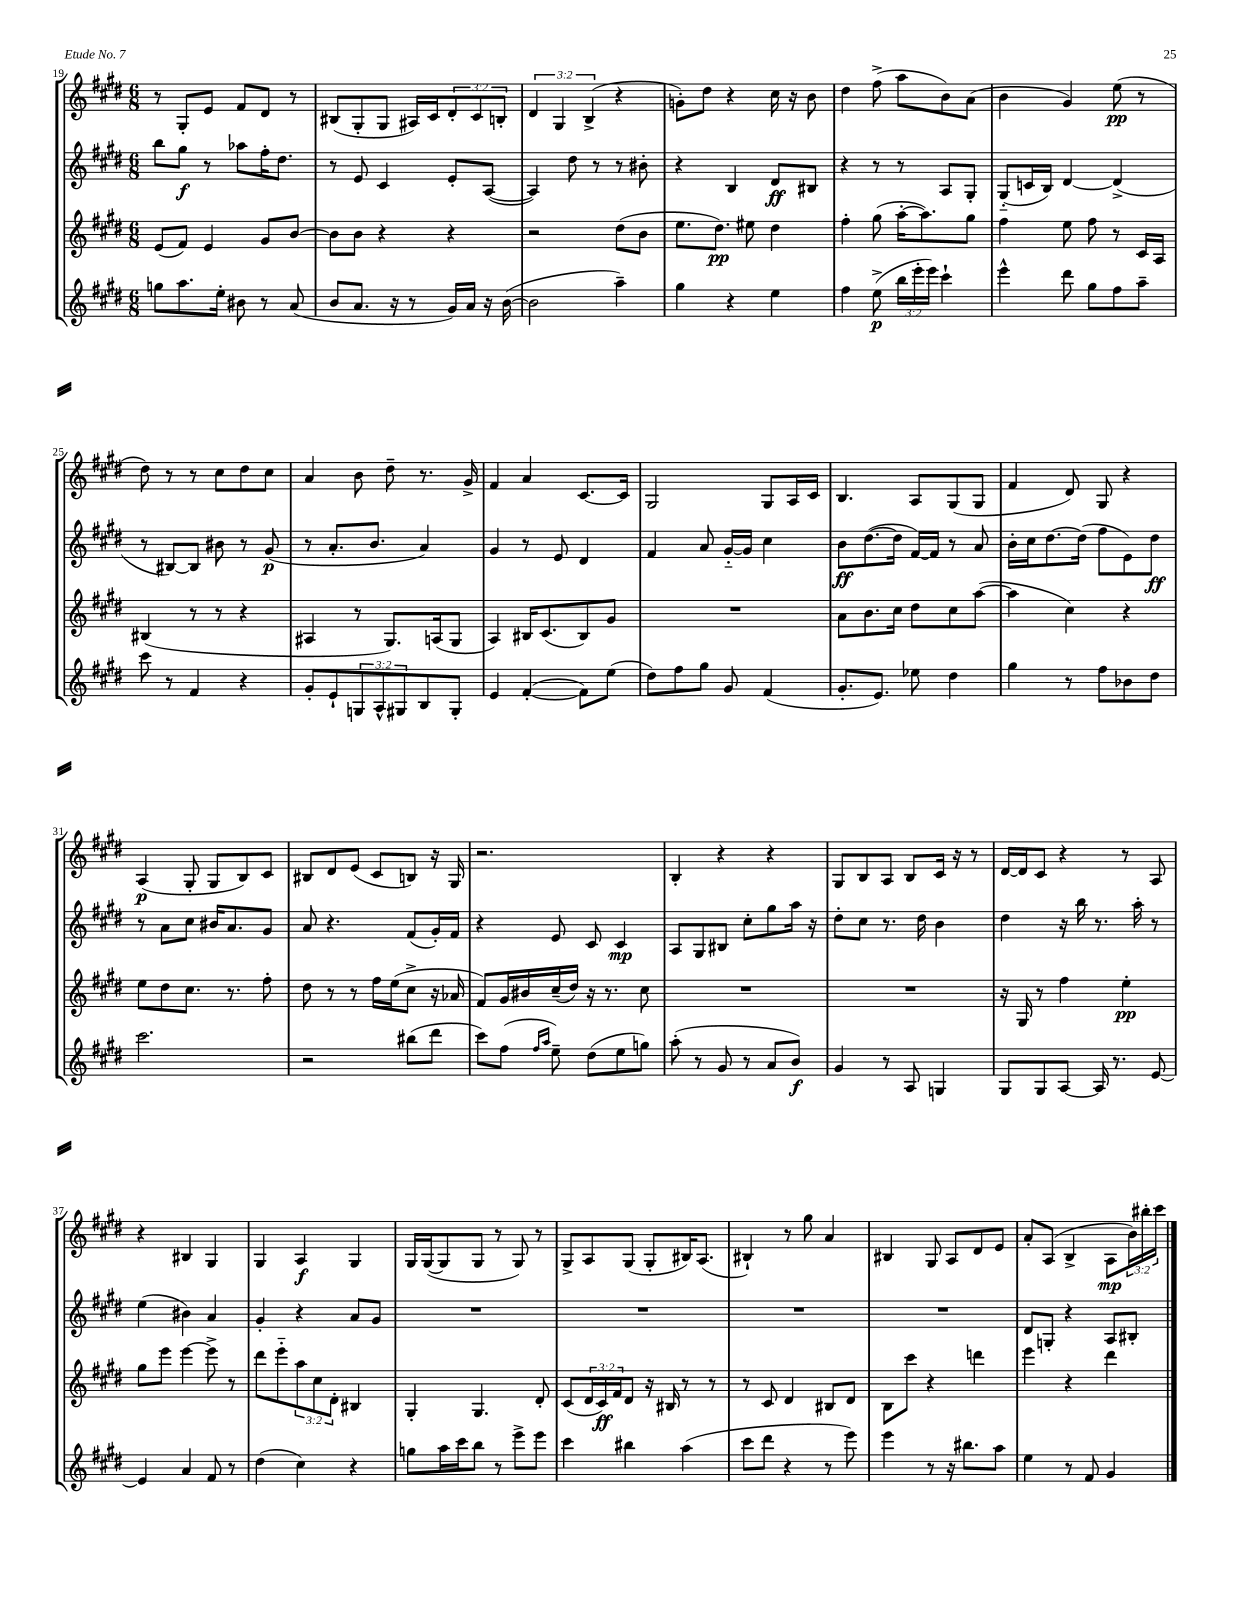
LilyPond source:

<<
\new StaffGroup <<
\new Staff = "s0" {
    \clef treble \key e \major \numericTimeSignature \time 6/8 \override Staff.TupletNumber.text = #tuplet-number::calc-fraction-text
    r8 gis8-. e'8 fis'8 dis'8 r8 |
    bis8( gis8-. gis8 ais16) cis'16 \tuplet 3/2 { dis'8-. cis'8 b8-. } |
    \tuplet 3/2 { dis'4 gis4 b4->( } r4 |
    g'8-.) dis''8 r4 cis''16 r16 b'8 |
    dis''4 fis''8->( a''8 b'8) a'8( |
    b'4 gis'4) e''8\pp( r8 |
    dis''8) r8 r8 cis''8 dis''8 cis''8 |
    a'4 b'8 dis''8-- r8. gis'16-> |
    fis'4 a'4 cis'8.~ cis'16 |
    gis2 gis8 a16 cis'16 |
    b4. a8 gis8( gis8 |
    fis'4 dis'8) gis8 r4 |
    a4\p( gis8-. gis8 b8) cis'8 |
    bis8 dis'8 e'8( cis'8 b8) r16 gis16 |
    r2. |
    b4-. r4 r4 |
    gis8 b8 a8 b8 cis'16 r16 r8 |
    dis'16~ dis'16 cis'8 r4 r8 a8 |
    r4 bis4 gis4 |
    gis4 a4\f gis4 |
    gis16 gis16~( gis8 gis8 r8 gis8) r8 |
    gis8-> a8 gis8( gis8-. bis16) a8.( |
    bis4-!) r8 gis''8 a'4 |
    bis4 gis8 a8 dis'8 e'8 |
    a'8-. a8( b4-> a8\mp \tuplet 3/2 { b'16) bis''16-. cis'''16 } \bar "|." |
}
\new Staff = "s1" {
    \clef treble \key e \major \numericTimeSignature \time 6/8
    b''8 gis''8\f r8 aes''8 fis''16-. dis''8. |
    r8 e'8 cis'4 e'8-. a8~( |
    a4) dis''8 r8 r8 bis'8-. |
    r4 b4 dis'8\ff bis8 |
    r4 r8 r8 a8 gis8-. |
    gis8-_( c'16 b16) dis'4~ dis'4->( |
    r8 bis8~) bis8 bis'8 r8 gis'8\p( |
    r8 a'8.-. b'8. a'4) |
    gis'4 r8 e'8 dis'4 |
    fis'4 a'8 gis'16~-_ gis'16 cis''4 |
    b'8\ff dis''8.~( dis''16 fis'16~) fis'16 r8 a'8 |
    b'16-. cis''16 dis''8.~ dis''16( fis''8 e'8) dis''8\ff |
    r8 a'8 cis''8 bis'16 a'8. gis'8 |
    a'8 r4. fis'8( gis'16-.) fis'16 |
    r4 e'8 cis'8 cis'4\mp |
    a8 gis8 bis8 cis''8-. gis''8 a''16 r16 |
    dis''8-. cis''8 r8. dis''16 b'4 |
    dis''4 r16 b''16 r8. a''16-. r8 |
    e''4( bis'4) a'4 |
    gis'4-. r4 a'8 gis'8 |
    R2. |
    R2. |
    R2. |
    R2. |
    dis'8 g8-. r4 a8 bis8-. \bar "|." |
}
\new Staff = "s2" {
    \clef treble \key e \major \numericTimeSignature \time 6/8 \override Staff.TupletNumber.text = #tuplet-number::calc-fraction-text
    e'8( fis'8) e'4 gis'8 b'8~ |
    b'8 b'8 r4 r4 |
    r2 dis''8( b'8 |
    e''8. dis''8.\pp) eis''8 dis''4 |
    fis''4-. gis''8( a''16~-. a''8.) gis''8 |
    fis''4 e''8 fis''8 r8 cis'16 a16 |
    bis4( r8 r8 r4 |
    ais4 r8 gis8.) a16( gis8 |
    a4) bis16 cis'8.( bis8) gis'8 |
    R2. |
    a'8 b'8. cis''16 dis''8 cis''8 a''8~( |
    a''4 cis''4) r4 |
    e''8 dis''8 cis''8. r8. fis''8-. |
    dis''8 r8 r8 fis''16 e''16( cis''8-> r16 aes'16 |
    fis'8) gis'16 bis'16 cis''16--( dis''16) r16 r8. cis''8 |
    R2. |
    R2. |
    r16 gis16 r8 fis''4 e''4-.\pp |
    gis''8 e'''8 e'''4~ e'''8-> r8 |
    dis'''8 e'''8-_ \tuplet 3/2 { a''8 cis''8 dis'8-. } bis4 |
    gis4-. gis4. dis'8-. |
    cis'8( \tuplet 3/2 { dis'16 cis'16\ff) fis'16 } dis'8 r16 bis16 r8 r8 |
    r8 cis'8 dis'4 bis8 dis'8 |
    b8 cis'''8 r4 d'''4 |
    e'''4 r4 dis'''4 \bar "|." |
}
\new Staff = "s3" {
    \clef treble \key e \major \numericTimeSignature \time 6/8 \override Staff.TupletNumber.text = #tuplet-number::calc-fraction-text
    g''8 a''8. e''16-. bis'8 r8 a'8( |
    b'8 a'8. r16 r8 gis'16) a'16 r16 b'16~( |
    b'2 a''4--) |
    gis''4 r4 e''4 |
    fis''4 e''8->\p( \tuplet 3/2 { b''16 e'''16-. e'''16) } cis'''4-! |
    e'''4-^ dis'''8 gis''8 fis''8 a''8-- |
    cis'''8 r8 fis'4 r4 |
    gis'8-. e'8-! \tuplet 3/2 { g8 a8-^ gis8 } b8 gis8-. |
    e'4 fis'4~-.( fis'8) e''8( |
    dis''8) fis''8 gis''8 gis'8 fis'4( |
    gis'8.-. e'8.) ees''8 dis''4 |
    gis''4 r8 fis''8 bes'8 dis''8 |
    cis'''2. |
    r2 bis''8( dis'''8 |
    cis'''8) fis''8( \grace { fis''16 a''16 } e''8--) dis''8( e''8 g''8) |
    a''8-.( r8 gis'8 r8 a'8 b'8\f) |
    gis'4 r8 a8 g4 |
    gis8 gis8 a8~ a16 r8. e'8~ |
    e'4 a'4 fis'8 r8 |
    dis''4( cis''4) r4 |
    g''8 a''16 cis'''16 b''8 r8 e'''8-> e'''8 |
    cis'''4 bis''4 a''4( |
    cis'''8 dis'''8 r4 r8 e'''8) |
    e'''4 r8 r16 bis''8. a''8 |
    e''4 r8 fis'8 gis'4 \bar "|." |
}
>>
>>
\layout { \context { \Score currentBarNumber = #19 } }
